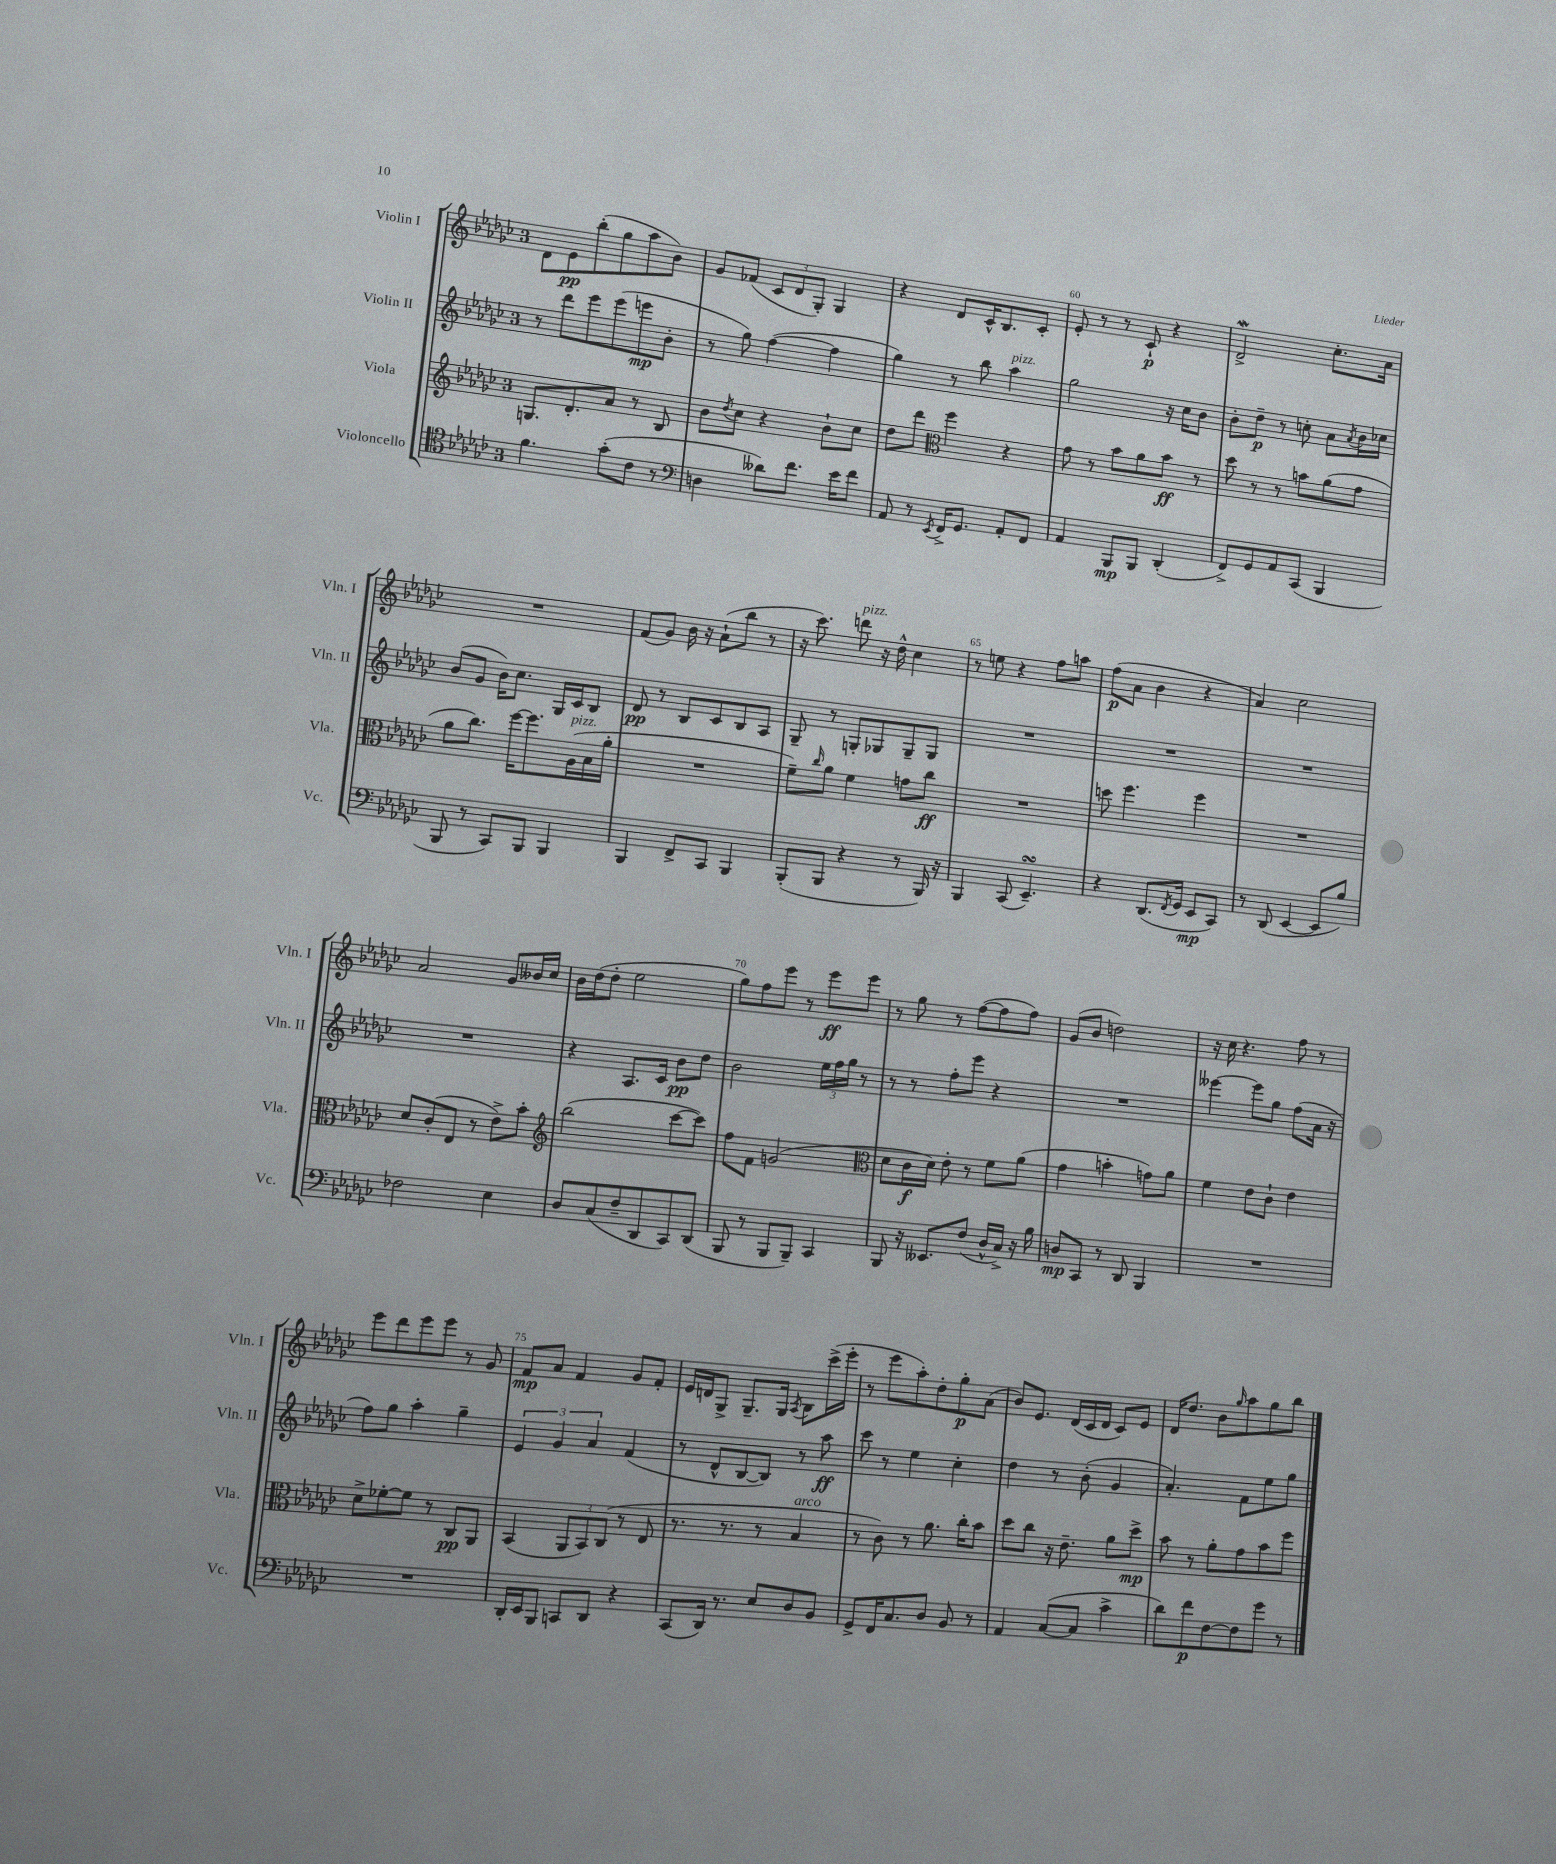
<<
\new StaffGroup <<
\new Staff = "s0" \with { instrumentName = "Violin I" shortInstrumentName = "Vln. I" } {
    \clef treble \key ges \major \once \override Staff.TimeSignature.style = #'single-digit \time 3/4
    des'8 ees'8\pp bes''8-.( ges''8 aes''8 bes'8) |
    ges'8 fes'8( \tuplet 3/2 { ces'8 des'8 ges8-.) } ges4 |
    r4 des'8 ces'16-^ bes8. ces'8-. |
    ees'8-. r8 r8 ces'8-!\p r4 |
    des'2->\mordent ces''8.-. aes'16 |
    R2. |
    f'8( ges'8) bes'16 r16 aes'8-!( bes''8 r8 |
    r16 ces'''8.) d'''8^\markup { \italic "pizz." } r16 des''16-^ ces''4 |
    r8 e''8 r4 f''8 a''8 |
    f''8\p( aes'8 bes'4 r4 |
    aes'4) ces''2 |
    aes'2 ges'8 beses'16 ces''16 |
    bes'16 des''16( des''8-. ees''2 |
    ges''8) f''8 ees'''8 r8 ees'''8\ff ees'''8 |
    r8 ges''8 r8 f''8~( f''8 f''8) |
    ges'8( bes'8 d''2) |
    r16 ces''16 r4. f''8 r8 |
    ees'''8 des'''8 ees'''8 ees'''8 r8 ges'8 |
    f'8\mp aes'8 f'4 ges'8 f'8-. |
    ees'16 d'16 ges8-> ges8.-- ges16 \acciaccatura { aes8 } bes8 ces'''16->( ees'''16-. |
    r8 ees'''8 aes''8-.) des''8-. ges''8-.\p aes'8( |
    bes'8) ees'8. des'16( ces'16 des'16 ces'8) ees'8 |
    des'16 des''8. bes'8 \grace { ges''16 } aes''8 ges''8 bes''8 \bar "|." |
}
\new Staff = "s1" \with { instrumentName = "Violin II" shortInstrumentName = "Vln. II" } {
    \clef treble \key ges \major \once \override Staff.TimeSignature.style = #'single-digit \time 3/4
    r8 des'''8 ees'''8 ees'''8( e'''8\mp bes'8-. |
    r8 ges''8) f''4~( f''4 |
    ges''4) r8 bes''8 aes''4^\markup { \italic "pizz." } |
    ges''2 r16 ces''16 bes'8 |
    bes'8-. des''8--\p r8 c''8-. aes'8 \acciaccatura { aes'8 } bes'16 ces''16 |
    bes'8( ges'8 bes'16) ces''8. ges16 ces'16 bes8 |
    des'8\pp r8 bes8 ces'8 bes8 aes8 |
    ges8-- r8 g8-. ges8 ges8-- ges8 |
    R2. |
    R2. |
    R2. |
    R2. |
    r4 aes8. ces'16 bes'8\pp des''8 |
    bes'2 \tuplet 3/2 { ees''16 f''16 ges''16 } r8 |
    r8 r8 f''8-. ees'''8 r4 |
    R2. |
    eeses'''4~ eeses'''8 ges''8 f''8( aes'16 r16 |
    f''8) ges''8 aes''4-. ges''4-- |
    \tuplet 3/2 { ees'4 ges'4 aes'4 } f'4( |
    r8 des'8-^ bes8~ bes8) r8 aes''8\ff |
    ces'''8 r8 ees''4 ces''4-. |
    des''4 r8 bes'8-.( ges'4 |
    aes'4.-.) f'8 ees''8 ges''8 \bar "|." |
}
\new Staff = "s2" \with { instrumentName = "Viola" shortInstrumentName = "Vla." } {
    \clef treble \key ges \major \once \override Staff.TimeSignature.style = #'single-digit \time 3/4
    g8. des'8.-. aes'8 r8 bes8 |
    bes'8 \acciaccatura { des''8 } ces''8 r4 bes'8-! ces''8 |
    des''8 des'''8 \clef alto f''4 r4 |
    ges'8 r8 bes'8 aes'8 bes'8\ff r8 |
    des''8 r8 r8 b'8 aes'8( ges'8 |
    aes'8 ces''8.) f''16~ f''8. aes16^\markup { \italic "pizz." }( bes16 aes'16-. |
    R2. |
    f'8--) \grace { ces''16 } aes'8 f'4 g'8 ces''8\ff |
    R2. |
    d''8 f''4. f''4 |
    R2. |
    des'8 ces'8-.( ees8 r8 ees'8->) bes'8-. |
    \clef treble bes''2( ces'''8~ ces'''8) |
    f''8 f'8 g'2( |
    \clef alto des'8 ces'16\f des'16) ees'8-. r8 f'8 aes'8( |
    ges'4 b'4-. g'8) aes'8 |
    f'4 ees'8 ces'8-! ees'4 |
    des'8-> fes'8~-. fes'8 r8 ces8\pp aes,8 |
    bes,4( \tuplet 3/2 { aes,8 bes,8) ces8( } r8 ees8 |
    r8. r8. r8 bes4^\markup { \italic "arco" } |
    r8 ces'8) r8 aes'8. ces''16-. bes'8 |
    des''8 ces''8 r16 ees'8.-- aes'8 des''8->\mp |
    bes'8 r8 aes'8-. ges'8 bes'8 f''8 \bar "|." |
}
\new Staff = "s3" \with { instrumentName = "Violoncello" shortInstrumentName = "Vc." } {
    \clef tenor \key ges \major \once \override Staff.TimeSignature.style = #'single-digit \time 3/4
    f'4. ges'8-.( ces'8 r8 |
    \clef bass d4 deses'8) f'8. ees'16 f'8 |
    aes,8 r8 \acciaccatura { ees,8 } f,16-> ges,8. aes,8-. f,8 |
    aes,4 bes,,8\mp bes,,8 des,4-.( |
    f,8->) ges,8 aes,8 ces,8( bes,,4 |
    bes,,8 r8 ces,8) bes,,8 bes,,4 |
    bes,,4 f,8-> ces,8 bes,,4 |
    bes,,8-.( bes,,8 r4 r8 bes,,16) r16 |
    bes,,4 ces,8( ees,4.--\turn) |
    r4 des,8.( \acciaccatura { f,8 } ges,16 ees,8\mp ces,8) |
    r8 des,8( ees,4~ ees,8 bes8) |
    fes2 ees4 |
    des8 ces8( f8-- des,8 ces,8) des,8( |
    bes,,8 r8 bes,,8 bes,,8--) ces,4 |
    bes,,8 r16 eeses,8. f8( des16-^ ces16->) r16 bes16 |
    d8\mp ces,8 r8 des,8 bes,,4 |
    R2. |
    R2. |
    des,16-. ees,16 bes,,8 c,8 des,8 r4 |
    ces,8( des,16) r8. ees8 des8 bes,8 |
    ges,8-> f,16 ces8. des8 bes,8 r8 |
    aes,4 ces8~( ces8 ces'4-> |
    des'8) f'8\p f8~ f8 ges'8 r8 \bar "|." |
}
>>
>>
\layout { \context { \Score currentBarNumber = #57 \override BarNumber.break-visibility = ##(#f #t #t) barNumberVisibility = #(every-nth-bar-number-visible 5) } }
